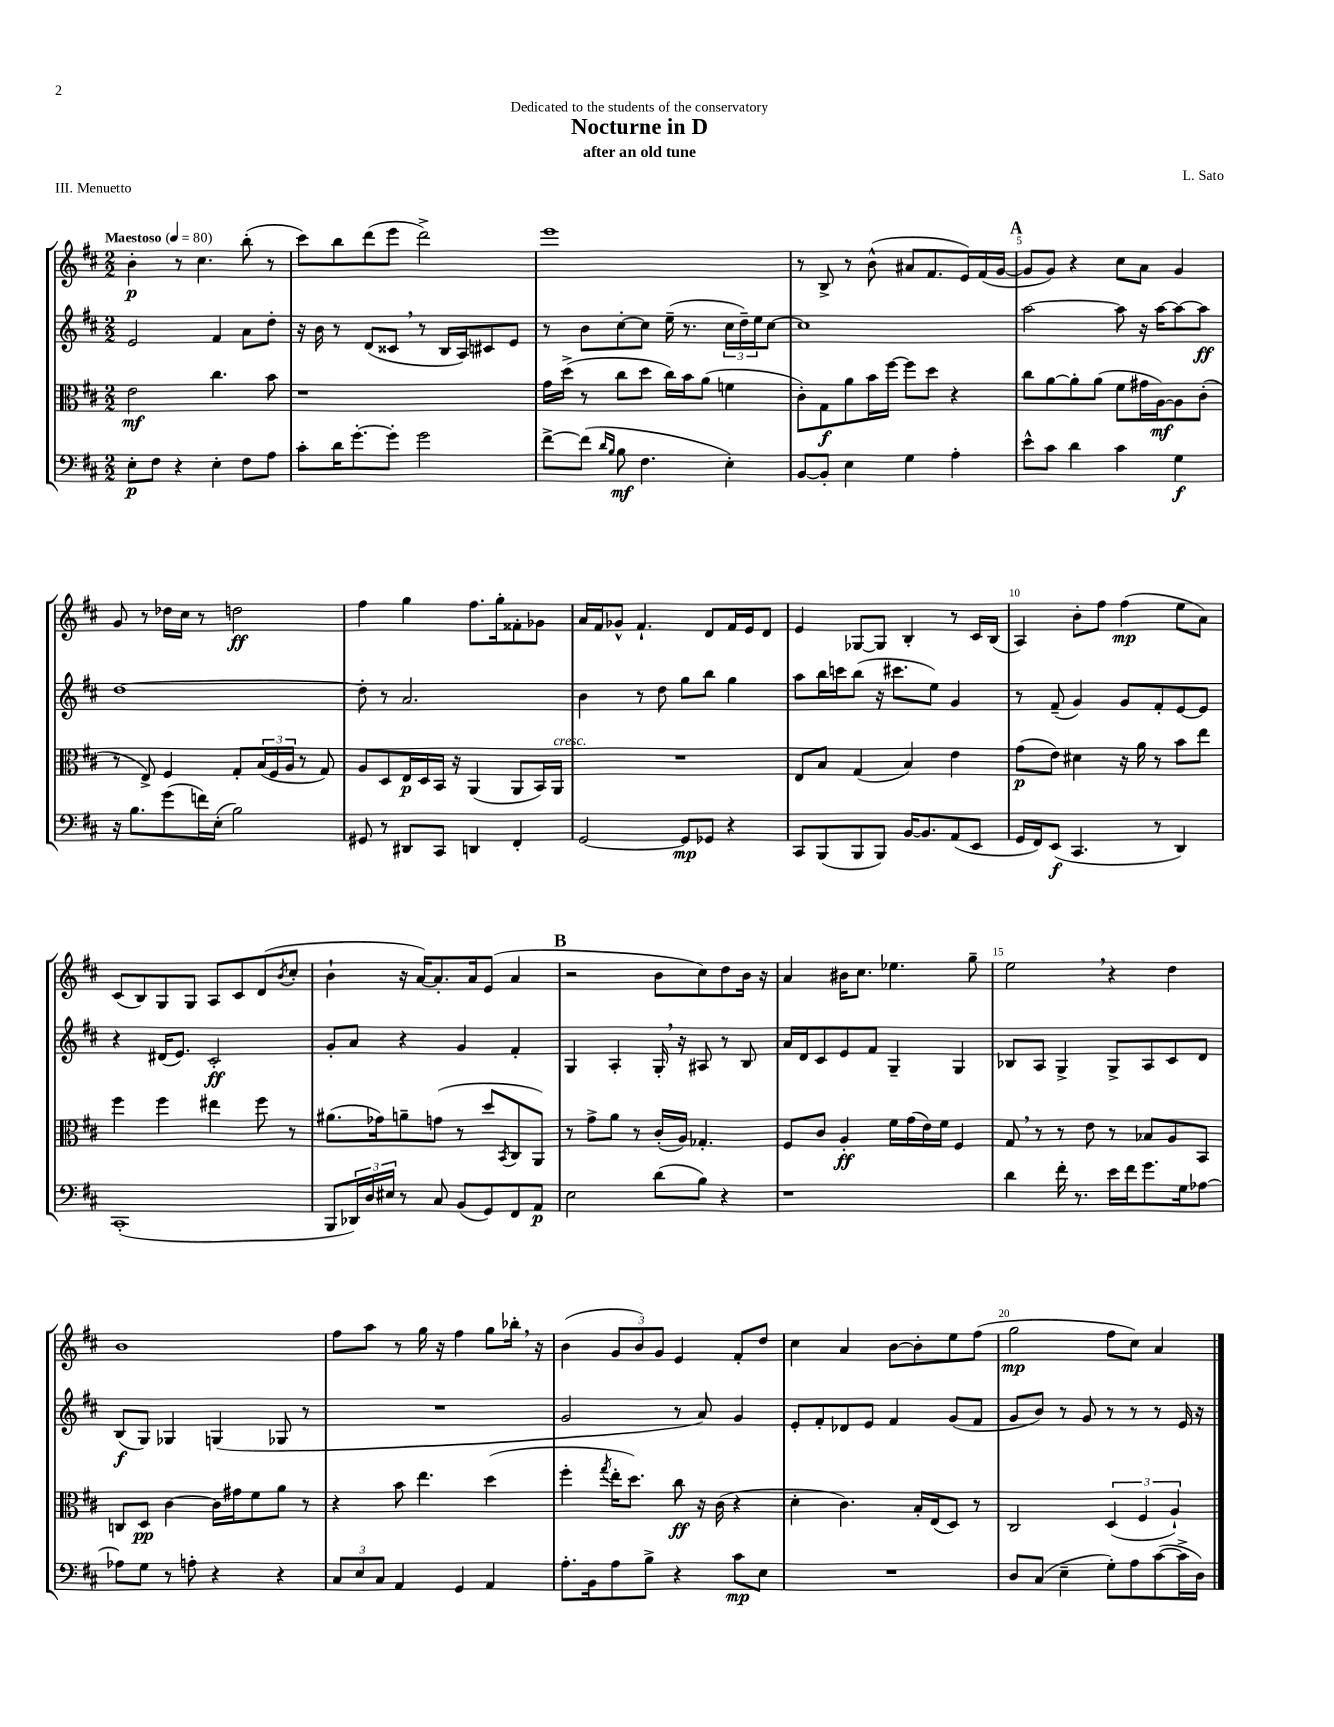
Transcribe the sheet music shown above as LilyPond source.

\header { title = "Nocturne in D" composer = "L. Sato" subtitle = "after an old tune" dedication = "Dedicated to the students of the conservatory" piece = "III. Menuetto" }
<<
\new StaffGroup <<
\new Staff = "s0" {
    \clef treble \key d \major \numericTimeSignature \time 2/2 \tempo "Maestoso" 4 = 80
    b'4-.\p r8 cis''4. b''8-.( r8 |
    cis'''8) b''8 d'''8( e'''8 d'''2->) |
    e'''1 |
    r8 b8-> r8 b'8-^( ais'8 fis'8. e'16) fis'16( g'16~ |
    \mark \markup { \bold "A" } g'8 g'8) r4 cis''8 a'8 g'4 |
    g'8 r8 des''16 cis''16 r8 d''2\ff |
    fis''4 g''4 fis''8. g''16-. fisis'8-. ges'8 |
    a'16 fis'16 ges'8-^ fis'4.-! d'8 fis'16 e'16 d'8 |
    e'4 ges8~ ges8 b4-. r8 cis'16 b16( |
    a4) b'8-. fis''8 fis''4\mp( e''8 a'8) |
    cis'8( b8) g8 g8 a8 cis'8 d'8( \acciaccatura { b'8 } cis''8-. |
    b'4-! r16 a'16~) a'8.-. a'16 e'8( a'4 |
    \mark \markup { \bold "B" } r2 b'8 cis''8) d''8 b'16 r16 |
    a'4 bis'16 cis''8. ees''4. g''8-- |
    e''2 \breathe r4 d''4 |
    b'1 |
    fis''8 a''8 r8 g''16 r16 fis''4 g''8 bes''16-. \breathe r16 |
    b'4( \tuplet 3/2 { g'8 b'8) g'8 } e'4 fis'8-. d''8 |
    cis''4 a'4 b'8~ b'8-. e''8 fis''8( |
    g''2\mp fis''8 cis''8) a'4 \bar "|." |
}
\new Staff = "s1" {
    \clef treble \key d \major \numericTimeSignature \time 2/2
    e'2 fis'4 a'8 d''8-. |
    r16 b'16 r8 d'8( cisis'8 \breathe r8 b16 a16) cis'8 e'8 |
    r8 b'8 cis''8~-. cis''8 e''16--( r8. \tuplet 3/2 { cis''16 d''16--) e''16 } cis''8~ |
    cis''1 |
    \mark \markup { \bold "A" } a''2~ a''8 r16 a''16~ a''8~ a''8\ff |
    d''1~ |
    d''8-. r8 a'2. |
    b'4 r8 d''8 g''8 b''8 g''4 |
    a''8 b''16 c'''16 b''8( r16 cis'''8. e''8) g'4 |
    r8 fis'8--( g'4) g'8 fis'8-. e'8~ e'8 |
    r4 dis'16( e'8.) cis'2-.\ff |
    g'8-. a'8 r4 g'4 fis'4-. |
    \mark \markup { \bold "B" } g4 a4-. g16-. \breathe r16 ais8 r8 b8 |
    a'16 d'16 cis'8 e'8 fis'8 g4-- g4 |
    bes8 a8 g4-> g8-> a8 cis'8 d'8 |
    b8\f( g8) ges4 g4( ges8 r8 |
    R1 |
    g'2 r8 a'8) g'4 |
    e'8-. fis'8-. des'8 e'8 fis'4 g'8( fis'8 |
    g'8 b'8) r8 g'8 r8 r8 r8 e'16 r16 \bar "|." |
}
\new Staff = "s2" {
    \clef alto \key d \major \numericTimeSignature \time 2/2
    e'2\mf cis''4. b'8 |
    r1 |
    g'16 d''16->( r8 cis''8 d''8 cis''16) b'16 a'8( f'4 |
    cis'8-.) g8\f a'8 b'16 fis''16~ fis''8 d''8 r4 |
    \mark \markup { \bold "A" } cis''8 a'8~ a'8-. a'8( fis'8 gis'16 a16~\mf) a8 cis'8-.( |
    r8 e8->) fis4 g8-. \tuplet 3/2 { b16( fis16 a16 } r8 g8) |
    a8 d8 e16\p d16 b,16 r16 a,4( a,8 b,16) a,16^\markup { \italic "cresc." } |
    R1 |
    e8 b8 g4( b4) e'4 |
    g'8\p( e'8) dis'4 r16 a'16 r8 b'8 e''8 |
    fis''4 fis''4 eis''4 fis''8 r8 |
    ais'8.( ges'16) a'8-- g'8( r8 d''8 \acciaccatura { b,8 } cis8 a,8) |
    \mark \markup { \bold "B" } r8 g'8-> a'8 r8 cis'16-.( a16) ges4.-. |
    fis8 cis'8 a4-.\ff fis'16 g'16( e'16) fis'16 fis4 |
    g8 \breathe r8 r8 e'8 r8 bes8 a8 b,8 |
    c8 d8\pp cis'4~ cis'16 gis'16 fis'8 a'8 r8 |
    r4 b'8 e''4. d''4( |
    fis''4-. \acciaccatura { g''8 } e''16-. d''8.) cis''8\ff r16 cis'16( r4 |
    d'4-. cis'4.) b16-. e16( d8) r8 |
    cis2 \tuplet 3/2 { d4( fis4 a4-!) } \bar "|." |
}
\new Staff = "s3" {
    \clef bass \key d \major \numericTimeSignature \time 2/2
    e8-.\p fis8 r4 e4-. fis8 a8 |
    cis'8-. d'16 g'8.~-. g'8-. g'2 |
    fis'8~-> fis'8( \grace { d'16 b16 } b8\mf fis4. e4-.) |
    b,8~ b,8-. e4 g4 a4-. |
    \mark \markup { \bold "A" } e'8-^ cis'8 d'4 cis'4 g4\f |
    r16 b8. g'8( f'16) e16-.( b2) |
    gis,8 r8 dis,8 cis,8 d,4 fis,4-. |
    g,2~ g,8\mp ges,8 r4 |
    cis,8 b,,8( b,,8 b,,8) b,16~ b,8. a,8( e,8 |
    g,16 fis,16) e,8\f( cis,4. r8 d,4) |
    cis,1-.( |
    b,,8 \tuplet 3/2 { des,16) d16 eis16 } r8 cis8 b,8( g,8) fis,8 a,8\p |
    \mark \markup { \bold "B" } e2 d'8( b8) r4 |
    r1 |
    d'4 fis'16-. r8. e'16 fis'16 g'8. g16 aes8~ |
    aes8 g8 r8 a8-. r4 r4 |
    \tuplet 3/2 { cis8 e8 cis8 } a,4 g,4 a,4 |
    a8.-. b,16 a8 b8-> r4 cis'8\mp e8 |
    R1 |
    d8 cis8( e4-- g8-.) a8 cis'8~( cis'16-> d16) \bar "|." |
}
>>
>>
\layout { \context { \Score \override BarNumber.break-visibility = ##(#f #t #t) barNumberVisibility = #(every-nth-bar-number-visible 5) } }
